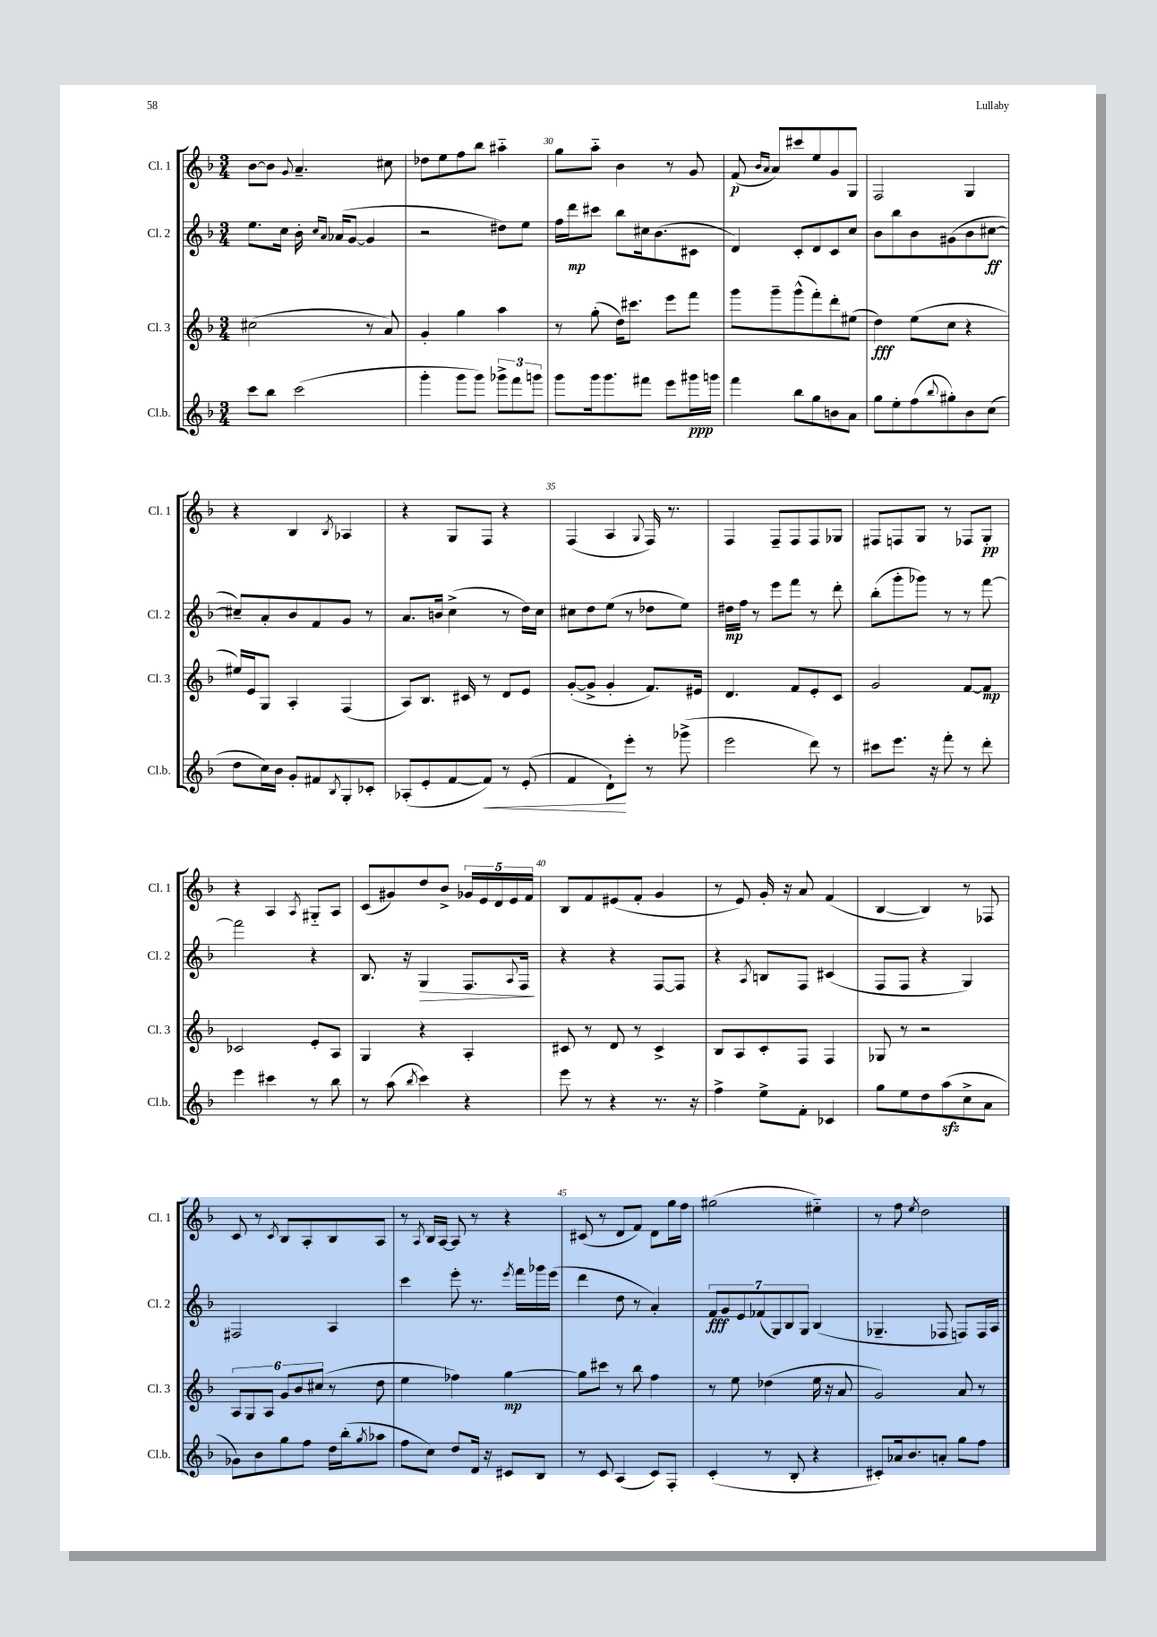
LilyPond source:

<<
\new StaffGroup <<
\new Staff = "s0" \with { instrumentName = "Cl. 1" shortInstrumentName = "Cl. 1" } {
    \clef treble \key f \major \numericTimeSignature \time 3/4
    bes'8~ bes'8 \appoggiatura { g'8 } a'4.-- cis''8 |
    des''8 e''8 f''8 bes''8 ais''4-_ |
    g''8 a''8-_ bes'4 r8 g'8 |
    f'8\p( \grace { bes'16 a'16 } a'8) cis'''8 e''8 g'8 g8 |
    f2 g4 |
    r4 bes4 \acciaccatura { bes8 } aes4 |
    r4 g8 f8 r4 |
    f4( a4 \appoggiatura { g8 } f16) r8. |
    f4 f8-- f8 f8 ges8 |
    fis8 f8 g8 r8 fes8 g8-.\pp |
    r4 a4 \acciaccatura { a8 } gis8-_ a8 |
    c'8( gis'8) d''8 bes'8-> \tuplet 5/4 { ges'16 e'16 d'16 e'16 f'16 } |
    bes8 f'8 eis'8( f'8-. g'4 |
    r8 e'8) g'16-. r16 a'8 f'4( |
    bes4~ bes4) r8 fes8 |
    c'8 r8 \acciaccatura { c'8 } bes8 a8-. bes8 a8 |
    r8 \acciaccatura { a8 } bes16 a16~ a8 r8 r4 |
    cis'8( r8 d'8 f'8) d'8 g''16 f''16 |
    gis''2( eis''4-_) |
    r8 f''8 \acciaccatura { e''8 } d''2 \bar "|." |
}
\new Staff = "s1" \with { instrumentName = "Cl. 2" shortInstrumentName = "Cl. 2" } {
    \clef treble \key f \major \numericTimeSignature \time 3/4
    e''8. c''16 bes'16-. \grace { c''16 a'16 } aes'16( g'8~ g'4 |
    r2 dis''8) e''8 |
    f''16 d'''16\mp cis'''8 bes''8 cis''16 bes'8.( cis'8 |
    d'4) c'8-. d'8 c'8 c''8 |
    bes'8 bes''8 bes'8 gis'8( bes'8 cis''8~\ff |
    cis''8--) a'8-. bes'8 f'8 g'8 r8 |
    a'8. b'16 c''4->( r8 d''16) c''16 |
    cis''8 d''8 e''8( r8 des''8 e''8) |
    dis''16\mp f''16 r8 e'''8 f'''8 r8 d'''8-. |
    bes''8-.( g'''8-. ges'''8) r8 r8 f'''8~ |
    f'''2 r4 |
    bes8. r16 g4\> f8. \appoggiatura { a8 } f16\! |
    r4 r4 f8~ f8 |
    r4 \acciaccatura { a8 } b8 f8 cis'4( |
    f8 f8 r4 g4) |
    fis2 a4 |
    c'''4 e'''8-. r8. \acciaccatura { e'''8 } f'''16 ges'''16 e'''16( |
    d'''4 d''8 r8 a'4-.) |
    \tuplet 7/4 { f'8\fff g'8 e'8 fes'8( g8) bes8 g8 } bes4( |
    ges4.-- fes8 f8) f16 a16 \bar "|." |
}
\new Staff = "s2" \with { instrumentName = "Cl. 3" shortInstrumentName = "Cl. 3" } {
    \clef treble \key f \major \numericTimeSignature \time 3/4
    cis''2( r8 a'8) |
    g'4-. g''4 a''4 |
    r8 g''8-.( d''16) cis'''8. e'''8 f'''8 |
    g'''8 g'''8-- g'''8-^( f'''8-.) d'''8-. eis''8( |
    d''4\fff) e''8( c''8 r4 |
    eis''16) e'16 g8 a4-. f4( |
    a8) bes8. cis'16 r8 d'8 e'8 |
    g'8~-.( g'8-> g'4-. f'8.) eis'16 |
    d'4. f'8 e'8-. c'8 |
    g'2 f'8~ f'8\mp |
    ces'2 e'8-. a8 |
    g4 r4 a4-. |
    cis'8 r8 d'8 r8 cis'4-> |
    bes8 a8 c'8-. f8 f4 |
    ges8 r8 r2 |
    \tuplet 6/4 { a8 g8 a8 g'8 bes'8 cis''8( } r8 d''8 |
    e''4 fes''4) g''4~\mp |
    g''8 cis'''8 r8 bes''8 f''4 |
    r8 e''8 des''4( e''16 r16 a'8 |
    g'2) a'8 r8 \bar "|." |
}
\new Staff = "s3" \with { instrumentName = "Cl.b." shortInstrumentName = "Cl.b." } {
    \clef treble \key f \major \numericTimeSignature \time 3/4
    c'''8 bes''8 c'''2( |
    g'''4-. g'''8 g'''8) \tuplet 3/2 { ges'''8-> f'''8 g'''8 } |
    g'''8 g'''16 g'''8. fis'''8 e'''8 gis'''16\ppp g'''16 |
    f'''4 bes''8 g''8 b'8 a'8 |
    g''8 e''8-. f''8( \appoggiatura { bes''8 } gis''8-.) bes'8 c''8( |
    d''8 c''16) bes'16 g'8-. fis'8 \acciaccatura { bes8 } g8-. ces'8-. |
    aes8-.( e'8-. f'8~ f'8\<) r8 e'8-.( |
    f'4 d'8-!\!) e'''8-. r8 ges'''8->( |
    e'''2 d'''8) r8 |
    cis'''8 e'''8. r16 f'''8-. r8 d'''8-. |
    e'''4 cis'''4 r8 bes''8 |
    r8 a''8( \acciaccatura { bes''8 } c'''4) r4 |
    e'''8 r8 r4 r8. r16 |
    f''4-> e''8-> f'8-. ces'4 |
    g''8 e''8 d''8 a''8\sfz( c''8-> a'8 |
    ges'8) bes'8 g''8 f''8 d''16 bes''16-.( \acciaccatura { g''8 } aes''8 |
    f''8 c''8) d''8 d'16 r16 cis'8 bes8 |
    r8 c'8 a4( c'8) f8-. |
    c'4-.( r8 bes8-. r4 |
    cis'8-.) aes'16 bes'8. a'8-. g''8 f''8 \bar "|." |
}
>>
>>
\layout { \context { \Score currentBarNumber = #28 \override BarNumber.break-visibility = ##(#f #t #t) barNumberVisibility = #(every-nth-bar-number-visible 5) } }
